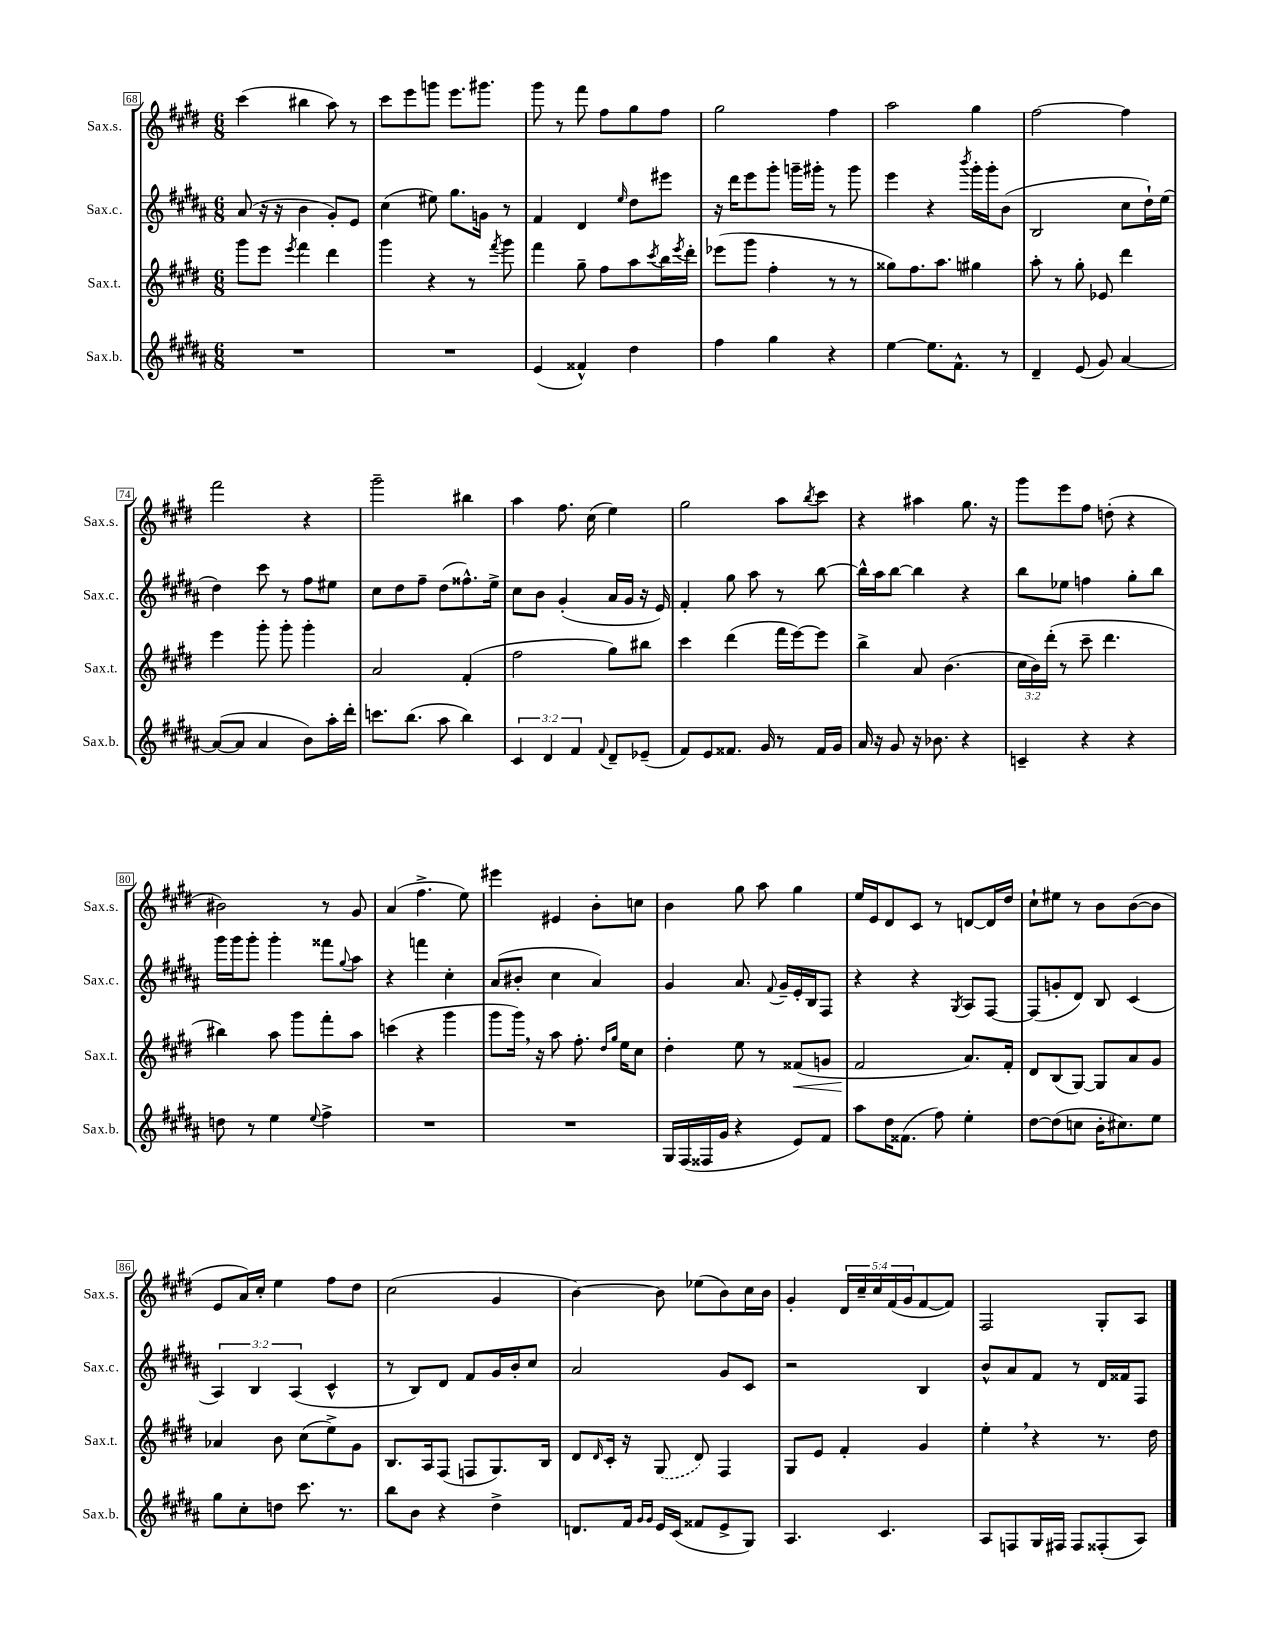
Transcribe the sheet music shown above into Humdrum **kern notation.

**kern	**kern	**kern	**kern
*staff4	*staff3	*staff2	*staff1
*clefG2	*clefG2	*clefG2	*clefG2
*k[f#c#g#d#a#]	*k[f#c#g#d#]	*k[f#c#g#d#a#]	*k[f#c#g#d#]
*M6/8	*M6/8	*M6/8	*M6/8
2.r	8ggg#	(8a#	(4ccc#
.	8eee	16r	.
.	.	16r	.
.	8qeee	.	.
.	4fff#	4b	4bb#
.	4ddd#	8g#')	8aa)
.	.	8e	8r
=	=	=	=
2.r	4ggg#	(4cc#	8ccc#
.	.	.	8eee
.	4r	8ee#)	8ggg
.	.	8.gg#	8.eee
.	8r	.	.
.	.	16g	8.ggg#
.	8qfff#	.	.
.	8ggg#	8r	.
=	=	=	=
(4e	4fff#	4f#	8ggg#
.	.	.	8r
4f##^^)	8gg#~	4d#	8fff#
.	8ff#	.	8ff#
.	.	16qqee	.
4dd#	8aa	8dd#	8gg#
.	8qccc#	.	.
.	16bb	8eee#	8ff#
.	8qeee	.	.
.	16ddd#'	.	.
=	=	=	=
4ff#	(8eee-	16r	2gg#
.	.	16ddd#	.
.	8ggg#	8eee	.
4gg#	4ff#'	8ggg#'	.
.	.	16ggg~	.
.	.	16ggg#'	.
4r	8r	8r	4ff#
.	8r	8ggg#	.
=	=	=	=
[4ee	8gg##)	4eee	2aa
.	8.ff#	.	.
8.ee]	.	4r	.
.	8.aa	.	.
8.f#^^	.	.	.
.	.	8qbbb	.
.	4gg#	16ggg#'	4gg#
.	.	16ggg#'	.
8r	.	(8b	.
=	=	=	=
4d#~	8aa'	2B	[2ff#
.	8r	.	.
(8e	8gg#'	.	.
8g#)	8e-	.	.
[4a#	4ddd#	8cc#	4ff#]
.	.	16dd#`)	.
.	.	(16ee	.
=	=	=	=
(8a#_	4eee	4dd#)	2fff#
8a#]	.	.	.
4a#	8ggg#'	8ccc#	.
.	8ggg#'	8r	.
8b)	4ggg#'	8ff#	4r
16aa#'	.	8ee#	.
16ddd#'	.	.	.
=	=	=	=
8.ccc	2a	8cc#	2ggg#~
.	.	8dd#	.
(8.bb	.	.	.
.	.	8ff#~	.
8aa#	.	(8dd#	.
4bb)	(4f#'	8.ff##^^)	4bb#
.	.	16ee^	.
=	=	=	=
6c#	2ff#	8cc#	4aa
.	.	8b	.
6d#	.	.	.
.	.	(4g#'	8.ff#
6f#	.	.	.
.	.	.	(16cc#
8qqf#	.	.	.
8d#~	8gg#)	16a#	4ee)
.	.	16g#	.
(8e-~	8bb#	16r	.
.	.	16e)	.
=	=	=	=
8f#)	4ccc#	4f#'	2gg#
8e	.	.	.
8.f##	(4ddd#	8gg#	.
.	.	8aa#	.
16g#	.	.	.
8r	16fff#	8r	8aa
.	[16eee)	.	.
.	.	.	8qbb
16f##	8eee]	[8bb	8ccc#
16g#	.	.	.
=	=	=	=
16a#	4bb^	16bb^^]	4r
16r	.	16aa#	.
8g#	.	[8bb	.
16r	8a	4bb]	4aa#
8.b-	.	.	.
.	(4.b	.	.
4r	.	4r	8.gg#
.	.	.	16r
=	=	=	=
4c~	24cc#	8bb	8ggg#
.	24b)	.	.
.	(24ddd#'	.	.
.	8r	8ee-	8eee
4r	8ccc#~	4ff	8ff#
.	4.ddd#	.	(8dd'
4r	.	8gg#'	4r
.	.	8bb	.
=	=	=	=
8dd	4bb#)	16ggg#	2b#)
.	.	16ggg#	.
8r	.	8ggg#'	.
4ee	8aa	4ggg#'	.
.	8ggg#	.	.
8qqee	.	.	.
4ff#^	8fff#'	8fff##	8r
.	.	8qqgg#	.
.	8aa	8aa#	8g#
=	=	=	=
2.r	(4ccc	4r	(4a
.	4r	4fff	4.ff#^
.	4ggg#	4cc#'	.
.	.	.	8ee)
=	=	=	=
2.r	8ggg#	(8a#	4eee#
.	16ggg#)	8b#'	.
.	16r	.	.
.	8aa	4cc#	4e#
.	8.ff#'	.	.
.	.	4a#)	8b'
.	16qqdd#	.	.
.	16qqgg#	.	.
.	16ee	.	.
.	8cc#	.	8cc
=	=	=	=
16G#	4dd#'	4g#	4b
(16F#	.	.	.
16F##	.	.	.
16g#	.	.	.
4r	8ee	8.a#	8gg#
.	8r	.	8aa
.	.	8qqf#	.
.	.	16g#~	.
8e)	(8f##	16e'	4gg#
.	.	16B	.
8f#	8g	8F#	.
=	=	=	=
8aa#	2f#	4r	16ee
.	.	.	16e
16dd#	.	.	8d#
(8.f##	.	.	.
.	.	4r	8c#
8ff#)	.	.	8r
.	.	8qG#	.
4ee'	8.a)	8A#	[8d
.	.	[8F#	16d]
.	16f#'	.	16dd#
=	=	=	=
[8dd#	8d#	(8F#]	8cc#`
(8dd#]	(8B	8g'	8ee#
8cc	[8G#)	8d#)	8r
16b'	8G#]	8B	8b
8.cc#)	.	.	.
.	8a	(4c#	([8b
8ee	8g#	.	8b]
=	=	=	=
8gg#	4a-	6A#)	8e
8cc#'	.	.	16a)
.	.	6B	.
.	.	.	16cc#'
8dd	8b	.	4ee
.	.	(6A#	.
8.ccc#	(8cc#	.	.
.	8ee^)	4c#^^	8ff#
8.r	.	.	.
.	8g#	.	8dd#
=	=	=	=
8bb	8.B	8r	(2cc#
8b	.	8B)	.
.	16A	.	.
4r	(8F#	8d#	.
.	8F	8f#	.
4dd#^	8.G#)	16g#	4g#
.	.	16b'	.
.	.	8cc#	.
.	16B	.	.
=	=	=	=
8.d	8d#	2a#	[4b)
.	16qqd#	.	.
.	16c#'	.	.
16f#	16r	.	.
16qqg#	.	.	.
16qqg#	.	.	.
16e	(8G#	.	8b]
(16c#	.	.	.
8f##	8d#)	.	(8ee-
8e^	4F#	8g#	8b)
8G#)	.	8c#	16cc#
.	.	.	16b
=	=	=	=
4.A#	8G#	2r	4g#'
.	8e	.	.
.	4f#'	.	20d#
.	.	.	20cc#~
.	.	.	20cc#
4.c#	.	.	.
.	.	.	(20f#
.	.	.	20g#
.	4g#	4B	[8f#
.	.	.	8f#])
=	=	=	=
8A#	4ee'	8b^^	2F#
8F	.	8a#	.
16G#	4r	8f#	.
16F#	.	.	.
8F#	.	8r	.
(8F##'	8.r	16d#	8G#'
.	.	16f##	.
8A#)	.	8F#	8A
.	16dd#	.	.
==	==	==	==
*-	*-	*-	*-
